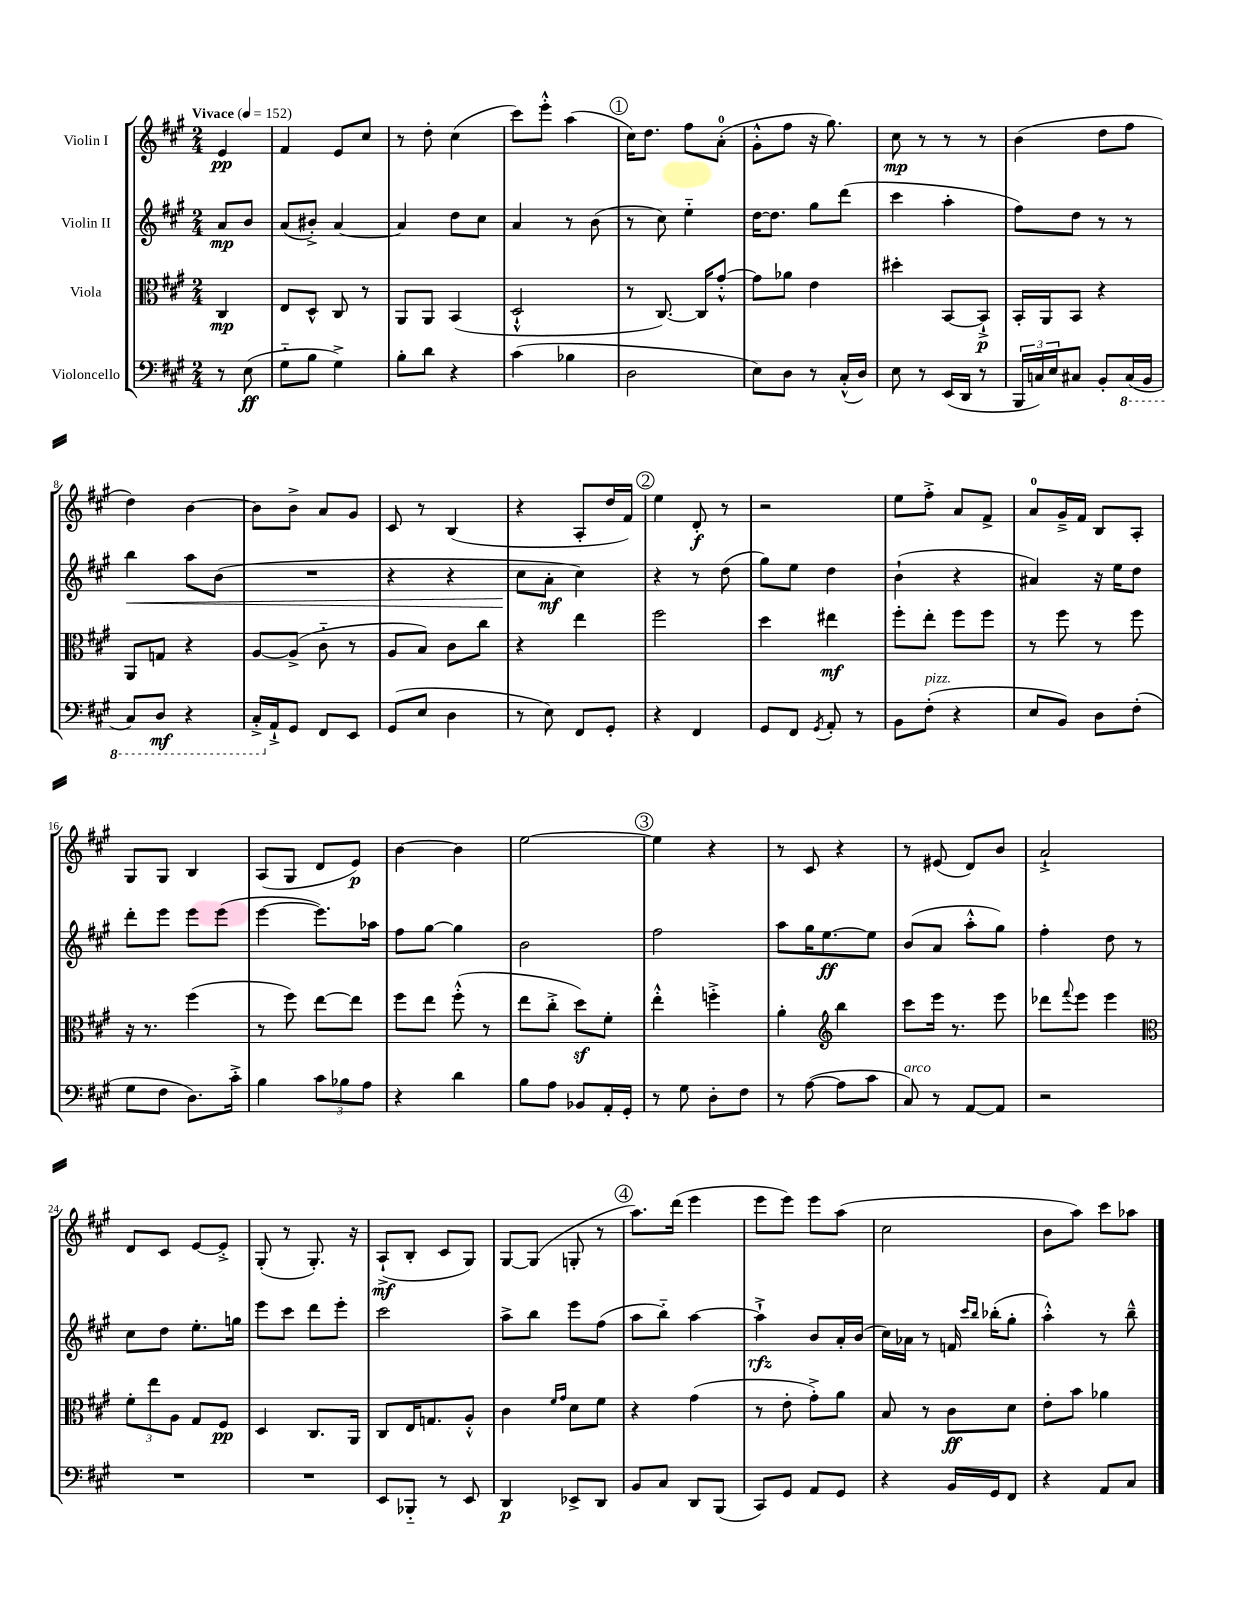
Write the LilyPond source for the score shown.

<<
\new StaffGroup <<
\new Staff = "s0" \with { instrumentName = "Violin I" } {
    \clef treble \key a \major \numericTimeSignature \time 2/4 \partial 4 \tempo "Vivace" 4 = 152
    e'4\pp |
    fis'4 e'8 cis''8 |
    r8 d''8-. cis''4( |
    cis'''8) e'''8-.-^ a''4( |
    \mark \markup { \circle "1" } cis''16) d''8. fis''8 a'8-0-.( |
    gis'8-.-^ fis''8 r16 gis''8.) |
    cis''8\mp r8 r8 r8 |
    b'4( d''8 fis''8 |
    d''4) b'4~ |
    b'8 b'8-> a'8 gis'8 |
    cis'8 r8 b4( |
    r4 a8-. d''16 fis'16) |
    \mark \markup { \circle "2" } e''4 d'8-.\f r8 |
    r2 |
    e''8 fis''8-.-> a'8 fis'8-> |
    a'8-0 gis'16---> fis'16 b8 a8-. |
    gis8 gis8 b4 |
    a8( gis8 d'8 e'8\p) |
    b'4~ b'4 |
    e''2~ |
    \mark \markup { \circle "3" } e''4 r4 |
    r8 cis'8 r4 |
    r8 eis'8( d'8) b'8 |
    a'2-!-> |
    d'8 cis'8 e'8~ e'8-.-> |
    gis8-.( r8 gis8.-.) r16 |
    a8-!->\mf( b8-. cis'8 gis8) |
    gis8~ gis8( g8-. r8 |
    \mark \markup { \circle "4" } a''8.) d'''16( e'''4 |
    e'''8 e'''8) e'''8 a''8( |
    cis''2 |
    b'8 a''8) cis'''8 aes''8 \bar "|." |
}
\new Staff = "s1" \with { instrumentName = "Violin II" } {
    \clef treble \key a \major \numericTimeSignature \time 2/4 \partial 4
    a'8\mp b'8 |
    a'8( bis'8-.->) a'4~ |
    a'4 d''8 cis''8 |
    a'4 r8 b'8( |
    \mark \markup { \circle "1" } r8 cis''8) e''4-_ |
    d''16~ d''8. gis''8 d'''8( |
    cis'''4 a''4-. |
    fis''8) d''8 r8 r8 |
    b''4\< a''8 b'8( |
    R2 |
    r4 r4 |
    cis''8\! a'8-.\mf cis''4) |
    \mark \markup { \circle "2" } r4 r8 d''8( |
    gis''8) e''8 d''4 |
    b'4-!( r4 |
    ais'4) r16 e''16 d''8 |
    d'''8-. e'''8 e'''8 e'''8( |
    e'''4~ e'''8.) aes''16 |
    fis''8 gis''8~ gis''4 |
    b'2 |
    \mark \markup { \circle "3" } fis''2 |
    a''8 gis''16 e''8.~\ff e''8 |
    b'8( a'8 a''8-.-^ gis''8) |
    fis''4-. d''8 r8 |
    cis''8 d''8 e''8.-. g''16 |
    e'''8 cis'''8 d'''8 e'''8-. |
    cis'''2 |
    a''8-> b''8 e'''8 fis''8( |
    \mark \markup { \circle "4" } a''8 b''8-_) a''4~ |
    a''4-!->\rfz b'8 a'16-. b'16( |
    cis''16) aes'16 r8 f'16 \grace { cis'''16 b''16 } bes''16-.( gis''8-. |
    a''4-.-^) r8 b''8---^ \bar "|." |
}
\new Staff = "s2" \with { instrumentName = "Viola" } {
    \clef alto \key a \major \numericTimeSignature \time 2/4 \partial 4
    cis4\mp |
    e8 d8-^ cis8 r8 |
    a,8 a,8 b,4( |
    d2-!-^ |
    \mark \markup { \circle "1" } r8 cis8.~) cis16 gis'8~-.-^ |
    gis'8 aes'8 e'4 |
    dis''4-. b,8~ b,8-!->\p |
    b,16-. a,16 b,8 r4 |
    a,8 g8 r4 |
    a8~ a8->( cis'8-_ r8 |
    a8 b8) cis'8 cis''8 |
    r4 e''4 |
    \mark \markup { \circle "2" } fis''2 |
    d''4 eis''4\mf |
    fis''8-. e''8-. fis''8 fis''8 |
    r8 fis''8 r8 fis''8 |
    r16 r8. fis''4( |
    r8 fis''8) e''8~ e''8 |
    fis''8 e''8 fis''8-.-^( r8 |
    e''8 cis''8-.-> d''8\sf) fis'8-. |
    \mark \markup { \circle "3" } e''4-.-^ f''4-.-> |
    a'4-. \clef treble b''4 |
    cis'''8 e'''16 r8. e'''8 |
    des'''8 \appoggiatura { fis'''8 } e'''8 e'''4 |
    \clef alto \tuplet 3/2 { fis'8-. e''8 a8 } gis8 fis8\pp |
    d4 cis8. a,16 |
    cis8 e16 g8. a8-.-^ |
    cis'4 \grace { fis'16 gis'16 } d'8 fis'8 |
    \mark \markup { \circle "4" } r4 gis'4( |
    r8 e'8-. gis'8-.->) a'8 |
    b8 r8 cis'8\ff d'8 |
    e'8-. b'8 aes'4 \bar "|." |
}
\new Staff = "s3" \with { instrumentName = "Violoncello" } {
    \clef bass \key a \major \numericTimeSignature \time 2/4 \partial 4
    r8 e8\ff( |
    gis8-_ b8 gis4->) |
    b8-. d'8 r4 |
    cis'4( bes4 |
    \mark \markup { \circle "1" } d2 |
    e8) d8 r8 cis16-.-^( d16) |
    e8 r8 e,16( d,16 r8 |
    \tuplet 3/2 { b,,16 c16) e16 } cis8 b,8-. \ottava #-1 cis,16( b,,16 |
    cis,8) d,8\mf r4 |
    cis,16-.-> \ottava #0 a,16-!-> gis,8 fis,8 e,8 |
    gis,8( e8 d4 |
    r8 e8) fis,8 gis,8-. |
    \mark \markup { \circle "2" } r4 fis,4 |
    gis,8 fis,8 \acciaccatura { gis,8 } a,8-. r8 |
    b,8 fis8-.^\markup { \italic "pizz." }( r4 |
    e8 b,8) d8 fis8-.( |
    gis8 fis8 d8.) cis'16-.-> |
    b4 \tuplet 3/2 { cis'8 bes8 a8 } |
    r4 d'4 |
    b8 a8 bes,8 a,16-. gis,16-. |
    \mark \markup { \circle "3" } r8 gis8 d8-. fis8 |
    r8 a8~( a8 cis'8 |
    cis8^\markup { \italic "arco" }) r8 a,8~ a,8 |
    r2 |
    R2 |
    R2 |
    e,8 bes,,8-_ r8 e,8 |
    d,4\p ees,8-> d,8 |
    \mark \markup { \circle "4" } b,8 cis8 d,8 b,,8( |
    cis,8) gis,8 a,8 gis,8 |
    r4 b,16 gis,16 fis,8 |
    r4 a,8 cis8 \bar "|." |
}
>>
>>
